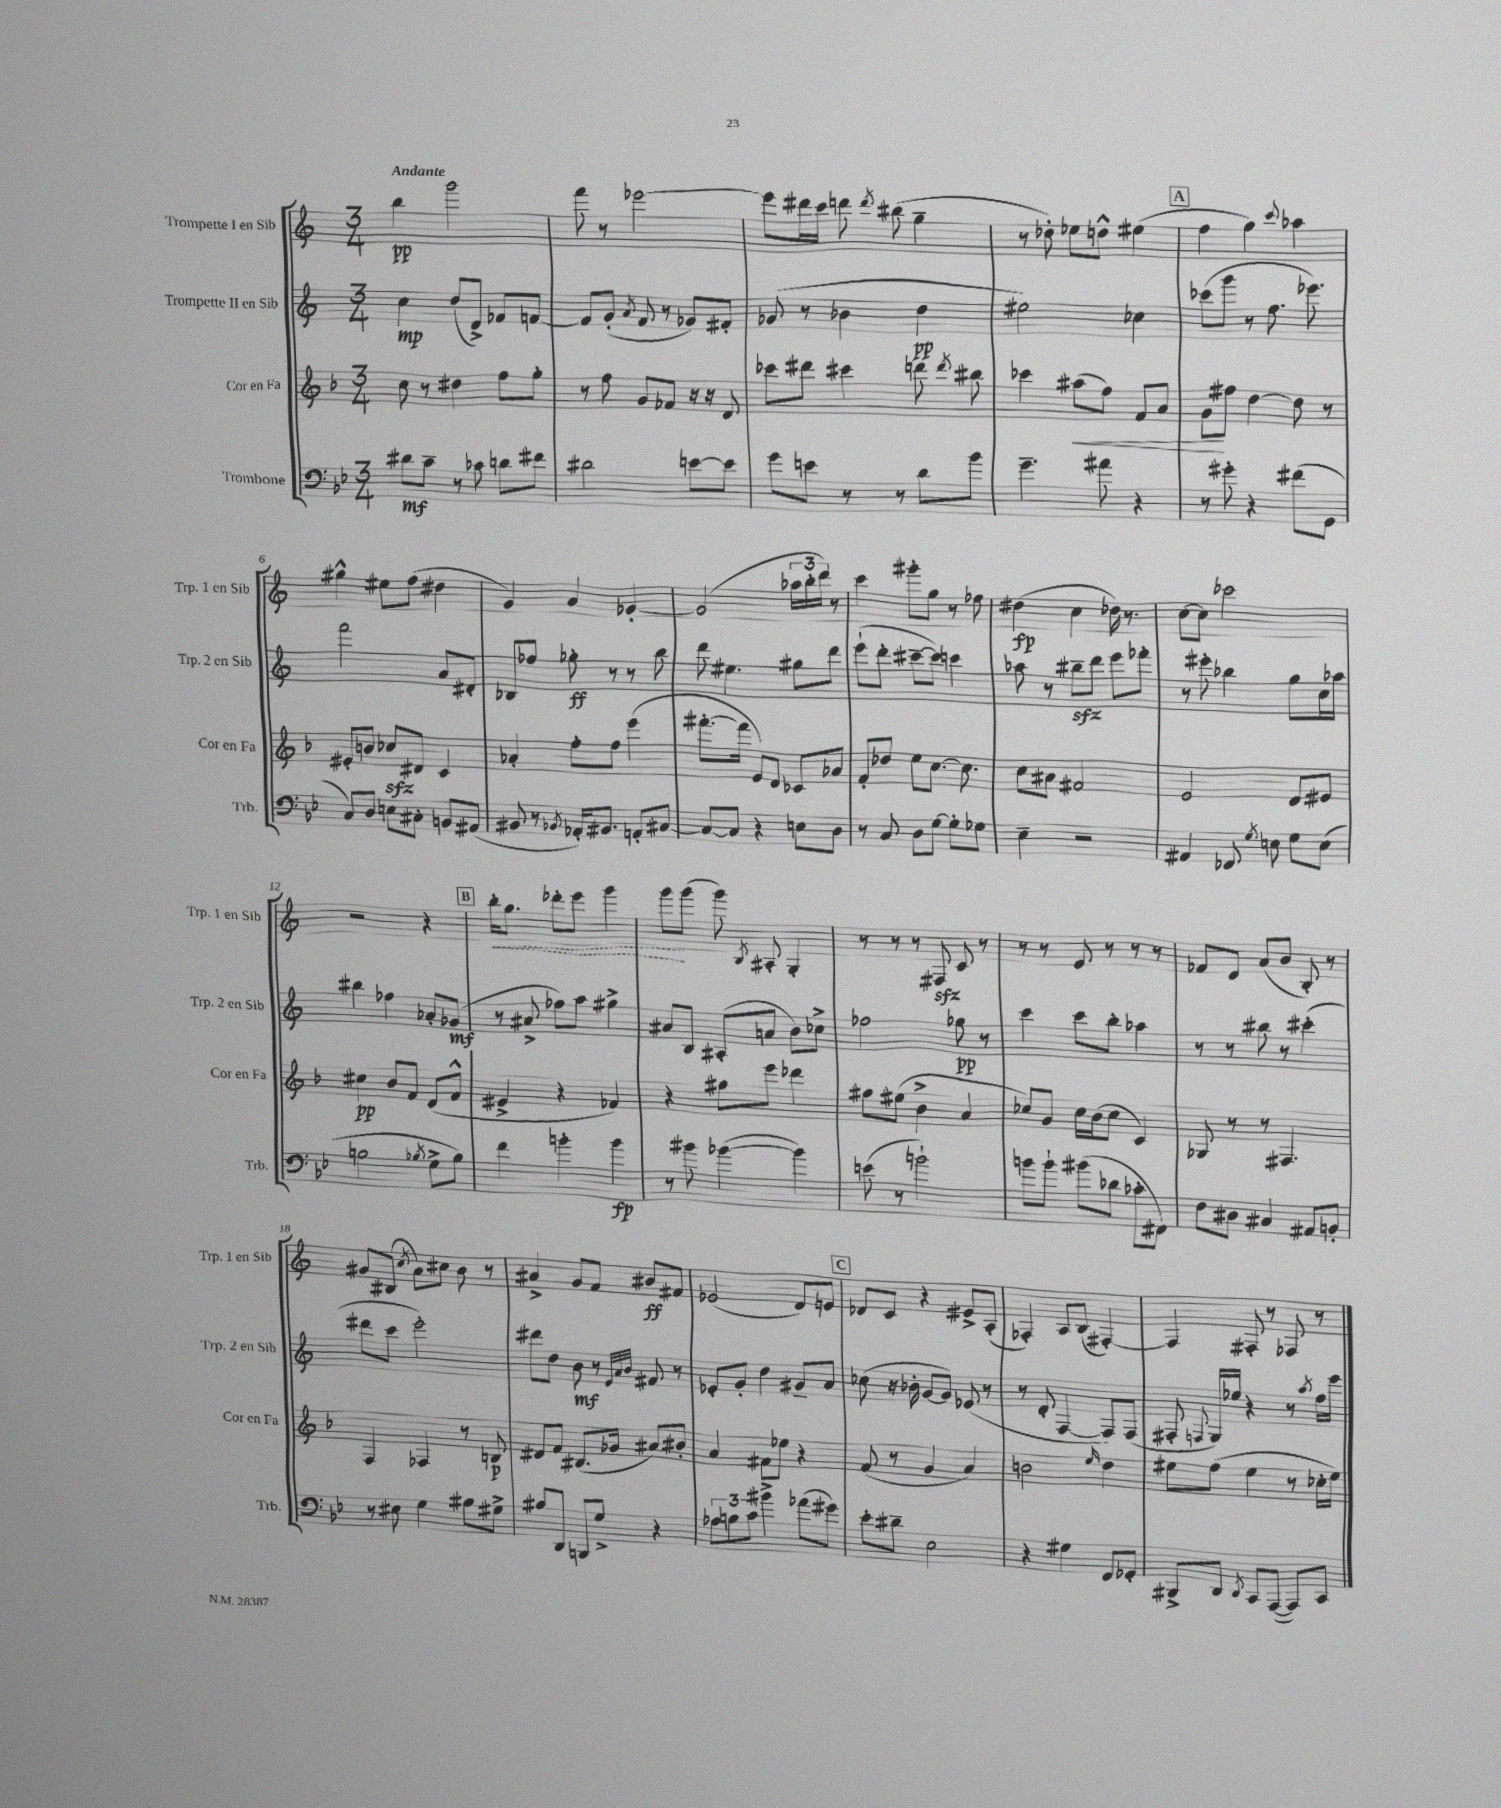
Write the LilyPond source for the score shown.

<<
\new StaffGroup <<
\new Staff = "s0" \with { instrumentName = "Trompette I en Sib" shortInstrumentName = "Trp. 1 en Sib" } {
    \clef treble \key c \major \numericTimeSignature \time 3/4 \tempo "Andante"
    \autoBeamOff b''4\pp g'''2 |
    f'''8 r8 ees'''2~ |
    ees'''8[ dis'''16 c'''16] d'''8 \acciaccatura { d'''8 } bis''8( g''4-- |
    r8 des''8-.) ees''8[ d''8]-^ eis''4( |
    \mark \markup { \box "A" } f''4 g''4) \appoggiatura { c'''8 } aes''4 |
    gis''4-^ eis''8[ f''8]( dis''4 |
    g'4) a'4 ges'4~-. |
    ges'2( \tuplet 3/2 { aes''16[ b''16-. d'''16]) } r8 |
    c'''4 gis'''8[-. g''8] r8 fes''8 |
    dis''4\fp( c''4 des''16) r8. |
    c''8[~ c''8] ces'''2 |
    r2 r4 |
    \mark \markup { \box "B" } \once \override Hairpin.style = #'dashed-line b''16[-.\< g''8.] des'''8[-. e'''8] g'''4 |
    g'''8[\! g'''8]( g'''8) \acciaccatura { b8 } ais8-. g4-. |
    r8 r8 r8 fis8\sfz c'8 r8 |
    r8 r8 e'8 r8 r8 r8 |
    fes'8[ d'8] a'8[( b'8] b8-.) r8 |
    gis'8[ bis8]( \acciaccatura { c''8 } a'8[) cis''8] b'8 r8 |
    ais'4-> g'8[ f'8] bis'8[\ff fis'8] |
    ees'2( d'8[) e'8] |
    \mark \markup { \box "C" } des'8[ c'8] r4 eis'8[-> a8]-.( |
    fes4-.) a8[ b8]( fis4~-.) |
    fis4 fis8-. r8 fes8 r8 \bar "|." |
}
\new Staff = "s1" \with { instrumentName = "Trompette II en Sib" shortInstrumentName = "Trp. 2 en Sib" } {
    \clef treble \key c \major \numericTimeSignature \time 3/4
    \autoBeamOff c''4\mp d''8[( d'8]->) fes'8[ f'8]~ |
    f'8[ g'8]-.( \acciaccatura { a'8 } f'8 r8 ges'8[) fis'8]-. |
    ges'8( r8 bes'4 d''4\pp |
    eis''2) ces''4 |
    \mark \markup { \box "A" } ces'''8[( g'''8] r8 f''8. ees'''8.) |
    f'''2 a'8[ dis'8]-. |
    bes8[ fes''8] ges''8-.\ff r8 r8 b''8 |
    d'''8 eis''4. gis''8[ d'''8] |
    e'''8[-!( d'''8]-. cis'''8[~-- cis'''8]) c'''4 |
    aes''8 r8 bis''8[--\sfz d'''8] e'''8[ fes'''8]-. |
    r8 eis'''8-. bes''4 g''8[ c''16 aes''16] |
    bis''4 fes''4 aes'8[-. ges'8]\mf( |
    \mark \markup { \box "B" } r8 ais'8-> fes''8[) a''8] gis''4-> |
    ais'8[ b8] ais8[-.( a'8] b'8[) ces''8]-> |
    fes''2 ges''8\pp r8 |
    c'''4 c'''8[ b''8]-. aes''4 |
    r8 r8 bis''8 r8 cis'''4-.( |
    dis'''8[ c'''8] e'''2-.) |
    dis'''8[ d''8] b'8\mf r8 \grace { e'32[ a'32 b'32] } fis'8 r8 |
    ees'8[-. g'8]-. d''4 gis'8[-- a'8] |
    \mark \markup { \box "C" } ces''8( r16 bes'16-. g'8[~ g'8]) ees'8( r8 |
    r8 d'8-. f4~ f8[) f8]( |
    fis8-. \appoggiatura { f8 } g16[) ees''16] r4 r8 \acciaccatura { a''8 } f''16[ e'''16] \bar "|." |
}
\new Staff = "s2" \with { instrumentName = "Cor en Fa" shortInstrumentName = "Cor en Fa" } {
    \clef treble \key f \major \numericTimeSignature \time 3/4
    \autoBeamOff c''8 r8 dis''4 f''8[ g''8]-. |
    r8 f''8 g'8[ fes'8] r16 r16 d'8 |
    ces'''8[ dis'''8] cis'''4 d'''8 \acciaccatura { d'''8 } bis''8 |
    ces'''4 ais''8[\<( f''8]) f'8[ a'8] |
    \mark \markup { \box "A" } g'8[\! fis''8] d''4~ d''8 r8 |
    eis'8[-. b'8] ces''8[\sfz dis'8] c'4 |
    aes'4-. f''8[-. f''8] e'''4( |
    fis'''8.[~-. fis'''16] e'8[) d'8] ces'8[ aes'8] |
    f'8[-. des''8] e''8[ c''8.]~ c''8. |
    c''8[ ais'8] fis'2 |
    e'2 d'8[ eis'8] |
    cis''4\pp bes'8[ f'8] d'8[( f'8]-^ |
    \mark \markup { \box "B" } eis'4-> r4 fes'4) |
    r4 fis''8[ e'''8] des'''4 |
    fis''8[ eis''8]( bes'4-> a'4 |
    ces''8[) g'8] ces''16[ bes'16( ces''8] c'4) |
    ges8 r8 r8 fis4. |
    f4 fes4 r8 b8\p |
    dis'8[ f'8] bis8.[( ges'16] ais'8[) bis'8]-. |
    a'4 fis'8[ ees''8] r4 |
    \mark \markup { \box "C" } f'8( r8 g'4 a'4) |
    b'2 \grace { e''16 } d''4 |
    eis''8[ f''8]( eis''4 r8 ces''16[-. eis''16]) \bar "|." |
}
\new Staff = "s3" \with { instrumentName = "Trombone" shortInstrumentName = "Trb." } {
    \clef bass \key bes \major \numericTimeSignature \time 3/4
    \autoBeamOff dis'8[\mf c'8]-- r8 ces'8 d'8[ fis'8] |
    dis'2 e'8[~ e'8] |
    g'8[ e'8] r8 r8 d'8[ bes'8] |
    g'4.-- ais'8 r4 |
    \mark \markup { \box "A" } r8 gis'8-. r4 fis'8[( g,8] |
    c8[) d8] e8[ cis8]-. b,8[ ais,8]( |
    bis,8 r8 \acciaccatura { bes,8 } aes,16[-.) bis,8.] a,8[-. cis8]~ |
    cis8[~ cis8] r4 e8[ d8] |
    r8 c8 d8[ g8]~ g8[-. ges8] |
    ees4-- r2 |
    ais,4 fes,8 \acciaccatura { g8 } e8 g8[ e8]( |
    b2 \acciaccatura { bes8 } g8[-> bes8]) |
    \mark \markup { \box "B" } f'4 b'4-. b'4\fp |
    r8 bis'8 bes'4~( bes'4) |
    e'8( r8 b'2-!) |
    b'8[ b'8]-! bis'8[( des'8] ces'8[-. fis,8]) |
    f8[ dis8] cis4 ais,8[ b,8]-. |
    r8 eis8 g4 bis8[ gis8]-> |
    bis8[ d,8] b,,8[ g8]-> r4 |
    \tuplet 3/2 { aes8[ b8 c'8] } bis'4-> aes'8[( gis'8]) |
    \mark \markup { \box "C" } ees'8[-. dis'8]-- ees2 |
    r4 gis4 f,8[ ges,8]-. |
    bis,,8[-> d,8] \acciaccatura { d,8 } c,8[ a,,8]~( a,,8[) c,8] \bar "|." |
}
>>
>>
